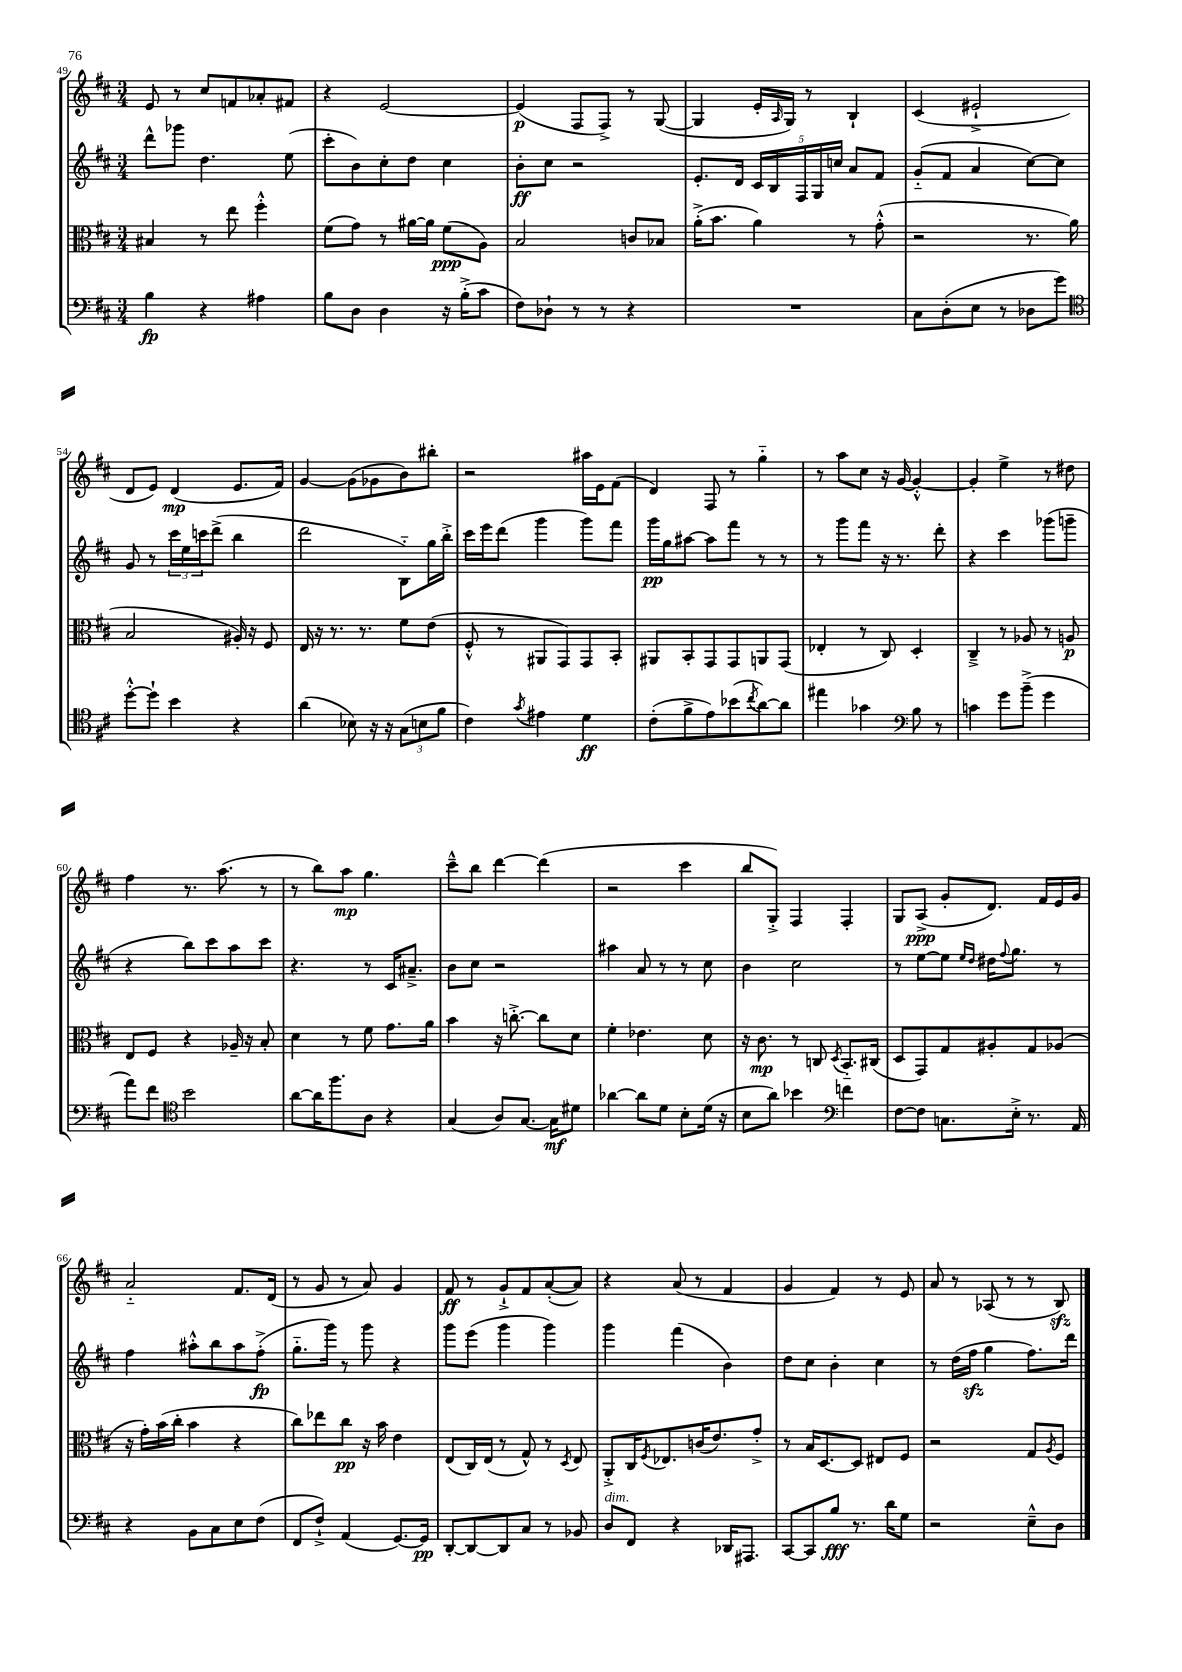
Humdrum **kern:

**kern	**kern	**kern	**kern
*staff4	*staff3	*staff2	*staff1
*clefF4	*clefC3	*clefG2	*clefG2
*k[f#c#]	*k[f#c#]	*k[f#c#]	*k[f#c#]
*M3/4	*M3/4	*M3/4	*M3/4
4B	4B#	8ddd^^	8e
.	.	8ggg-	8r
4r	8r	4.dd	8cc#
.	8ee	.	8f
4A#	4ff#'^^	.	8a-'
.	.	(8ee	8f#
=	=	=	=
8B	(8f#	8ccc#'	4r
8D	8g)	8b)	.
4D	8r	8cc#'	[2e
.	[16a#	8dd	.
.	16a#]	.	.
16r	(8f#	4cc#	.
(16B'^	.	.	.
8c#	8A)	.	.
=	=	=	=
8F#)	2B	8b'	(4e]
8D-`	.	8cc#	.
8r	.	2r	8F#
8r	.	.	8F#^)
4r	8c	.	8r
.	8B-	.	([8G
=	=	=	=
2.r	(16a'^	8.e'	4G]
.	8.b	.	.
.	.	16d	.
.	4a)	20c#	16e'
.	.	20B	.
.	.	.	16qqA
.	.	.	16G)
.	.	20F#	.
.	.	.	8r
.	.	20G	.
.	.	20cc	.
.	8r	8a	4B`
.	(8g'^^	8f#	.
=	=	=	=
8C#	2r	(8g'~	(4c#
(8D'	.	8f#	.
8E	.	4a	2e#`^
8r	.	.	.
8D-	8.r	[8cc#)	.
8g)	.	8cc#]	.
.	16a	.	.
=	=	=	=
*clefC4	*	*	*
[8dd'^^	2B	8g	8d
8dd`]	.	8r	8e)
4b	.	24ccc#	(4d
.	.	24ee	.
.	.	24ccc	.
.	.	(8ddd^	.
4r	16A#')	4bb	8.e
.	16r	.	.
.	8F#	.	.
.	.	.	16f#)
=	=	=	=
(4a	16E	2ddd	[4g
.	16r	.	.
.	8.r	.	.
8B-)	.	.	(8g]
.	8.r	.	.
16r	.	.	8g-
16r	.	.	.
(12G	8f#	8B'~)	8b)
12B	.	.	.
.	(8e	16gg	8bb#'
12f#	.	.	.
.	.	16bb'^	.
=	=	=	=
4c#)	8F#'^^	16ccc#	2r
.	.	16eee	.
.	8r	(8ddd	.
8qg	.	.	.
4e#	8AA#	4ggg	.
.	8GG)	.	.
4d	8GG	8ggg)	16aa#
.	.	.	16e
.	8BB'	8fff#	(8f#
=	=	=	=
(8c#'	8AA#	16ggg	4d)
.	.	16gg	.
8f#^	8BB'	[8aa#	.
8e)	8GG	8aa#]	8F#
(8b-	8GG	8fff#	8r
8qcc#	.	.	.
[8a)	8AA	8r	4gg'~
8a]	(8GG	8r	.
=	=	=	=
4ee#	4E-'	8r	8r
.	.	8ggg	8aa
4g-	8r	8fff#	8cc#
.	8C#)	16r	16r
.	.	8.r	[16g
*clefF4	*	*	*
8B	4D'	.	4g'^^_
8r	.	8ddd'	.
=	=	=	=
4c	4C#~^	4r	4g']
8g	8r	4ccc#	4ee^
(8b~^	8A-	.	.
4g	8r	(8ggg-	8r
.	8A	8ggg~	8dd#
=	=	=	=
8a)	8E	4r	4ff#
8f#	8F#	.	.
*clefC4	*	*	*
2b	4r	8bb)	8.r
.	.	8ccc#	.
.	.	.	(8.aa
.	16A-~	8aa	.
.	16r	.	.
.	8B'	8ccc#	8r
=	=	=	=
[8a	4d	4.r	8r
16a]	.	.	8bb)
8.ff#	.	.	.
.	8r	.	8aa
8A	8f#	8r	4.gg
4r	8.g	16c#	.
.	.	8.a#~^	.
.	16a	.	.
=	=	=	=
(4G	4b	8b	8ccc#~^^
.	.	8cc#	8bb
8A)	16r	2r	[4ddd
.	[8.cc'^	.	.
[8.G	.	.	.
.	8cc]	.	(4ddd]
16G]	.	.	.
8d#	8d	.	.
=	=	=	=
[4a-	4f#'	4aa#	2r
8a-]	4.e-	8a	.
8d	.	8r	.
8B'	.	8r	4ccc#
(16d	8d	8cc#	.
16r	.	.	.
=	=	=	=
8B	16r	4b	8bb
.	8.c#	.	.
8a)	.	.	8G'^)
4b-	8r	2cc#	4F#
.	8C	.	.
*clefF4	*	*	*
.	8qD	.	.
4f	8.BB'~	.	4F#'
.	(16C#	.	.
=	=	=	=
[8F#	8D	8r	8G
8F#]	8GG)	[8ee	(8A^
8.C	8G	8ee]	8g'
.	.	16qqee	.
.	.	16qqdd	.
.	8A#'	16dd#	8.d)
.	.	8qqff#	.
16E'^	.	8.gg	.
8.r	8G	.	.
.	.	.	16f#
.	(8A-	8r	16e
16AA	.	.	16g
=	=	=	=
4r	16r	4ff#	2a'~
.	16g')	.	.
.	(16b	.	.
.	16cc#'	.	.
8BB	4b	8aa#'^^	.
8C#	.	8bb	.
8E	4r	8aa#	8.f#
(8F#	.	(8ff#'^	.
.	.	.	(16d
=	=	=	=
8FF#	8cc#)	8.gg'~	8r
8F#`^)	8ee-	.	8g
.	.	16ggg)	.
(4AA	8cc#	8r	8r
.	16r	8ggg	8a)
.	16b	.	.
[8.GG)	4e	4r	4g
16GG]	.	.	.
=	=	=	=
[8DD'	(8E	8ggg	8f#
8DD_	16C#)	(8eee	8r
.	(16E	.	.
8DD]	8r	4ggg	8g`^
8C#	8G^^)	.	8f#
8r	8r	4ggg)	([8a'
.	8qD	.	.
8BB-	8E	.	8a])
=	=	=	=
8D	8AA'^	4ggg	4r
8FF#	16C#	.	.
.	8qF#	.	.
.	8.E-	.	.
4r	.	(4fff#	(8a
.	(16c	.	8r
.	8.e)	.	.
16DD-	.	4b)	4f#
8.AAA#	.	.	.
.	8g'^	.	.
=	=	=	=
[8CC#	8r	8dd	4g
8CC#]	16B	8cc#	.
.	[8.D	.	.
8B	.	4b'	4f#)
8.r	8D]	.	.
.	8E#	4cc#	8r
16d	.	.	.
8G	8F#	.	8e
=	=	=	=
2r	2r	8r	8a
.	.	(16dd	8r
.	.	16ff#	.
.	.	4gg	(8A-
.	.	.	8r
8E~^^	8G	8.ff#)	8r
.	8qA	.	.
8D	8F#	.	8B)
.	.	16ddd	.
==	==	==	==
*-	*-	*-	*-
